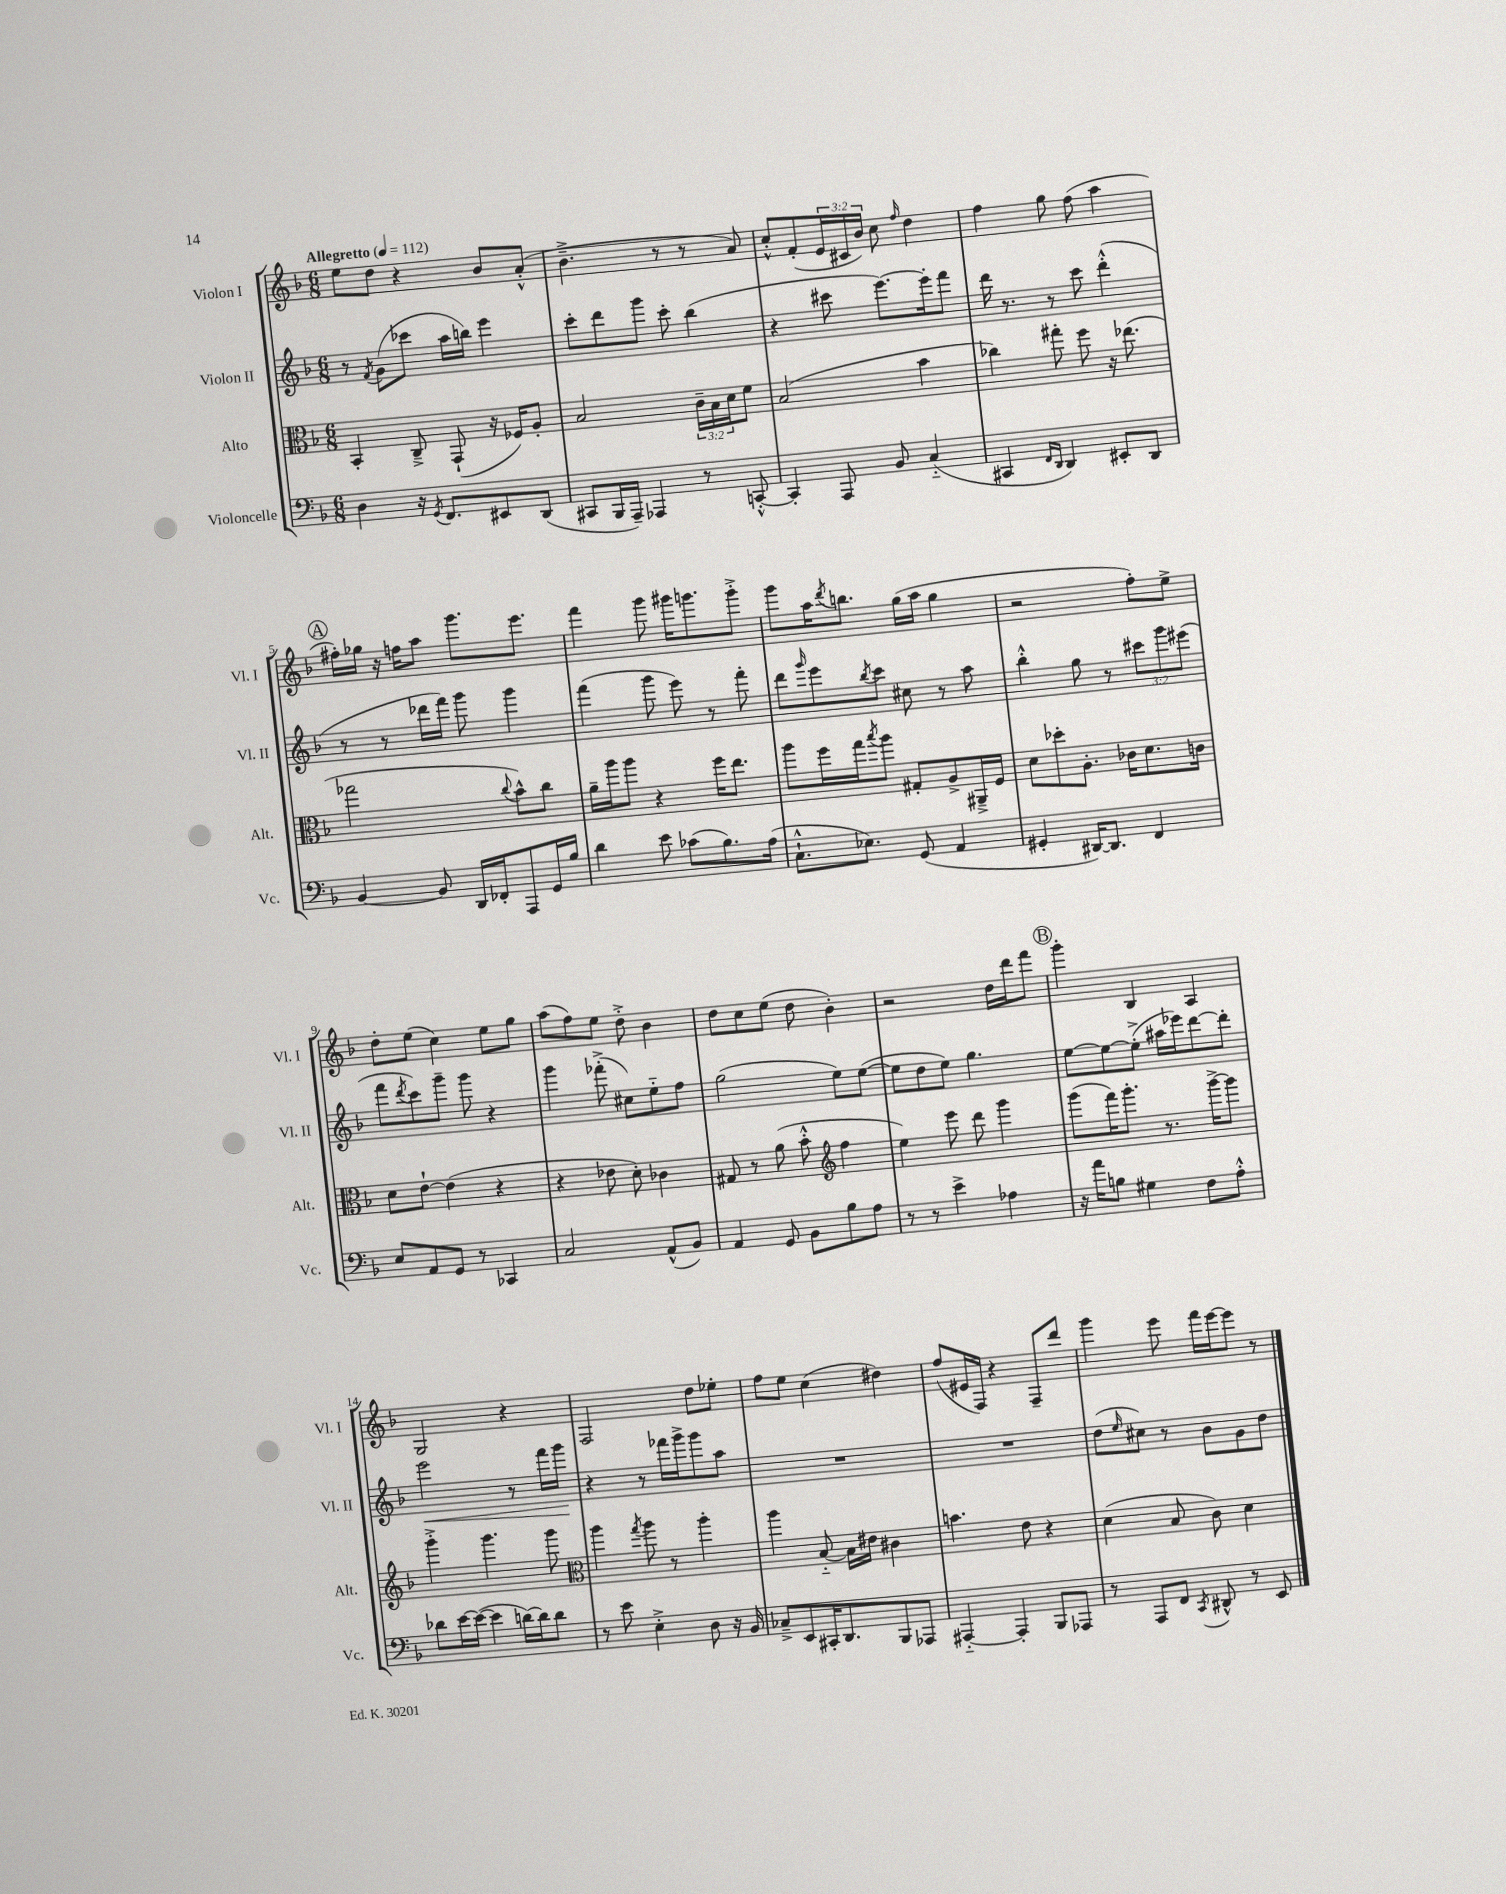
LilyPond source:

<<
\new StaffGroup <<
\new Staff = "s0" \with { instrumentName = "Violon I" shortInstrumentName = "Vl. I" } {
    \clef treble \key f \major \numericTimeSignature \time 6/8 \override Staff.TupletNumber.text = #tuplet-number::calc-fraction-text \tempo "Allegretto" 4 = 112
    e''8 d''8 r4 bes'8 a'8-.-^( |
    bes'4.---> r8 r8 a'8) |
    c''8-.-^ f'8-.( \tuplet 3/2 { e'16 cis'16 bes'16) } c''8 \grace { f''16 } d''4 |
    f''4 g''8 f''8( a''4 |
    \mark \markup { \circle "A" } fis''16-.) ges''16 r16 f''16 a''8 g'''8. e'''8. |
    f'''4 g'''8 gis'''16 g'''8. g'''8-.-> |
    g'''8 a''16 \acciaccatura { d'''8 } b''8. g''16( a''16 g''4 |
    r2 f''8-.) e''8-> |
    d''8-. e''8( c''4) e''8 g''8 |
    a''8( f''8) e''8 d''8-.-> bes'4 |
    d''8 c''8 e''8( d''8 bes'4-.) |
    r2 d''16 d'''16 f'''8 |
    \mark \markup { \circle "B" } g'''4-. bes4 a4 |
    g2 r4 |
    f2 d''8 ees''8-. |
    f''8 e''8 c''4( dis''4) |
    f''8( eis'16 f16) r4 f8-- d'''8 |
    g'''4 e'''8 f'''16 e'''16~ e'''8 r8 \bar "|." |
}
\new Staff = "s1" \with { instrumentName = "Violon II" shortInstrumentName = "Vl. II" } {
    \clef treble \key f \major \numericTimeSignature \time 6/8 \override Staff.TupletNumber.text = #tuplet-number::calc-fraction-text
    r8 \acciaccatura { f'8 } g'8( ces'''8 a''16 b''16) e'''4 |
    c'''8-. d'''8 g'''8 c'''8-. bes''4( |
    r4 cis'''8 e'''8.~) e'''16-. f'''8 |
    d'''16 r8. r8 c'''8 d'''4-.-^( |
    \mark \markup { \circle "A" } r8 r8 des'''16 f'''16) g'''8 g'''4 |
    f'''4( g'''8 e'''8) r8 f'''8-. |
    d'''8 \grace { g'''16 } e'''8 \acciaccatura { bes''8 } c'''8 cis''8 r8 a''8 |
    bes''4-.-^ g''8 r8 \tuplet 3/2 { cis'''8 g'''8 eis'''8( } |
    f'''8 \acciaccatura { d'''8 } c'''8) g'''8-- g'''8 r4 |
    g'''4 fes'''8-.->( cis''8) e''8-_ f''8 |
    g''2( e''8) e''8~( |
    e''8 d''8 e''8) g''4. |
    \mark \markup { \circle "B" } e''8~ e''8~ e''8-.->( ais''16 ees'''16) d'''8~ d'''8-. |
    e'''2\< r8 f'''16 g'''16\! |
    r4 r8 fes'''16 g'''16-> g'''8 a''8 |
    R2. |
    R2. |
    d''8( \grace { e''16 } cis''8) r8 bes'8 g'8 d''8 \bar "|." |
}
\new Staff = "s2" \with { instrumentName = "Alto" shortInstrumentName = "Alt." } {
    \clef alto \key f \major \numericTimeSignature \time 6/8 \override Staff.TupletNumber.text = #tuplet-number::calc-fraction-text
    bes,4-. c8---> g,8-!( r16 fes16) a8-. |
    bes2 \tuplet 3/2 { c'16-- bes16 d'16 } f'8 |
    bes2( bes'4 |
    ces''4) gis''8-. f''8 r16 ees''8.( |
    \mark \markup { \circle "A" } ges''2 \appoggiatura { c''8 } bes'8-^) c''8 |
    a'16-- a''16 a''8 r4 f''16 e''8. |
    a''8 f''16 g''16 \acciaccatura { bes''8 } a''8 gis8-. a8-> ais,16---> f16 |
    d'8 des''8-. a8.-. ces'16 d'8. c'16 |
    d'8 e'8~-! e'4( r4 |
    r4 ees'8 d'8-.) ces'4 |
    gis8 r8 a'8( bes'8-.-^ \clef treble f''4 |
    e''4) e'''8 d'''8 g'''4 |
    \mark \markup { \circle "B" } g'''8( f'''16) g'''8.-. r8. g'''16~-> g'''8 |
    g'''4-.-> g'''4. g'''8 |
    \clef alto a''4 \acciaccatura { g''8 } a''8 r8 a''4-. |
    a''4 bes8~-_ bes16 eis'16 cis'4 |
    b'4. e'8 r4 |
    d'4( bes8 c'8) d'4 \bar "|." |
}
\new Staff = "s3" \with { instrumentName = "Violoncelle" shortInstrumentName = "Vc." } {
    \clef bass \key f \major \numericTimeSignature \time 6/8
    d4 r16 \acciaccatura { g,8 } f,8. eis,8 d,8( |
    cis,8 bes,,16 a,,16--) aes,,4 r8 c,8~-.-^ |
    c,4-. a,,8 bes,8 c4-_( |
    cis,4 \grace { f,16 d,16 } d,4) eis,8-. d,8 |
    \mark \markup { \circle "A" } bes,4~ bes,8 d,16 fes,16-. a,,8 g,16 bes16 |
    d'4 e'8 ces'8( bes8.) a16( |
    c8.-!-^ ees8.) g,8( a,4 |
    gis,4-. dis,16~) dis,8. f,4 |
    e8 a,8 g,8 r8 ces,4 |
    c2 a,8-^( bes,8) |
    a,4 g,8 bes,8 bes8 a8 |
    r8 r8 e'4-> aes4 |
    \mark \markup { \circle "B" } r16 a'16 b8 gis4 f8 a8-.-^ |
    des'8 e'16~ e'16~( e'4 d'16~) d'16 d'8 |
    r8 e'8 e4-.-> d8 r16 bes,16 |
    ces8---> e,8 cis,16-. d,8. bes,,8 aes,,8 |
    ais,,4~-_ ais,,4-. bes,,8 aes,,8 |
    r8 a,,8 f,8 \acciaccatura { c,8 } dis,8-^ r8 e,8 \bar "|." |
}
>>
>>
